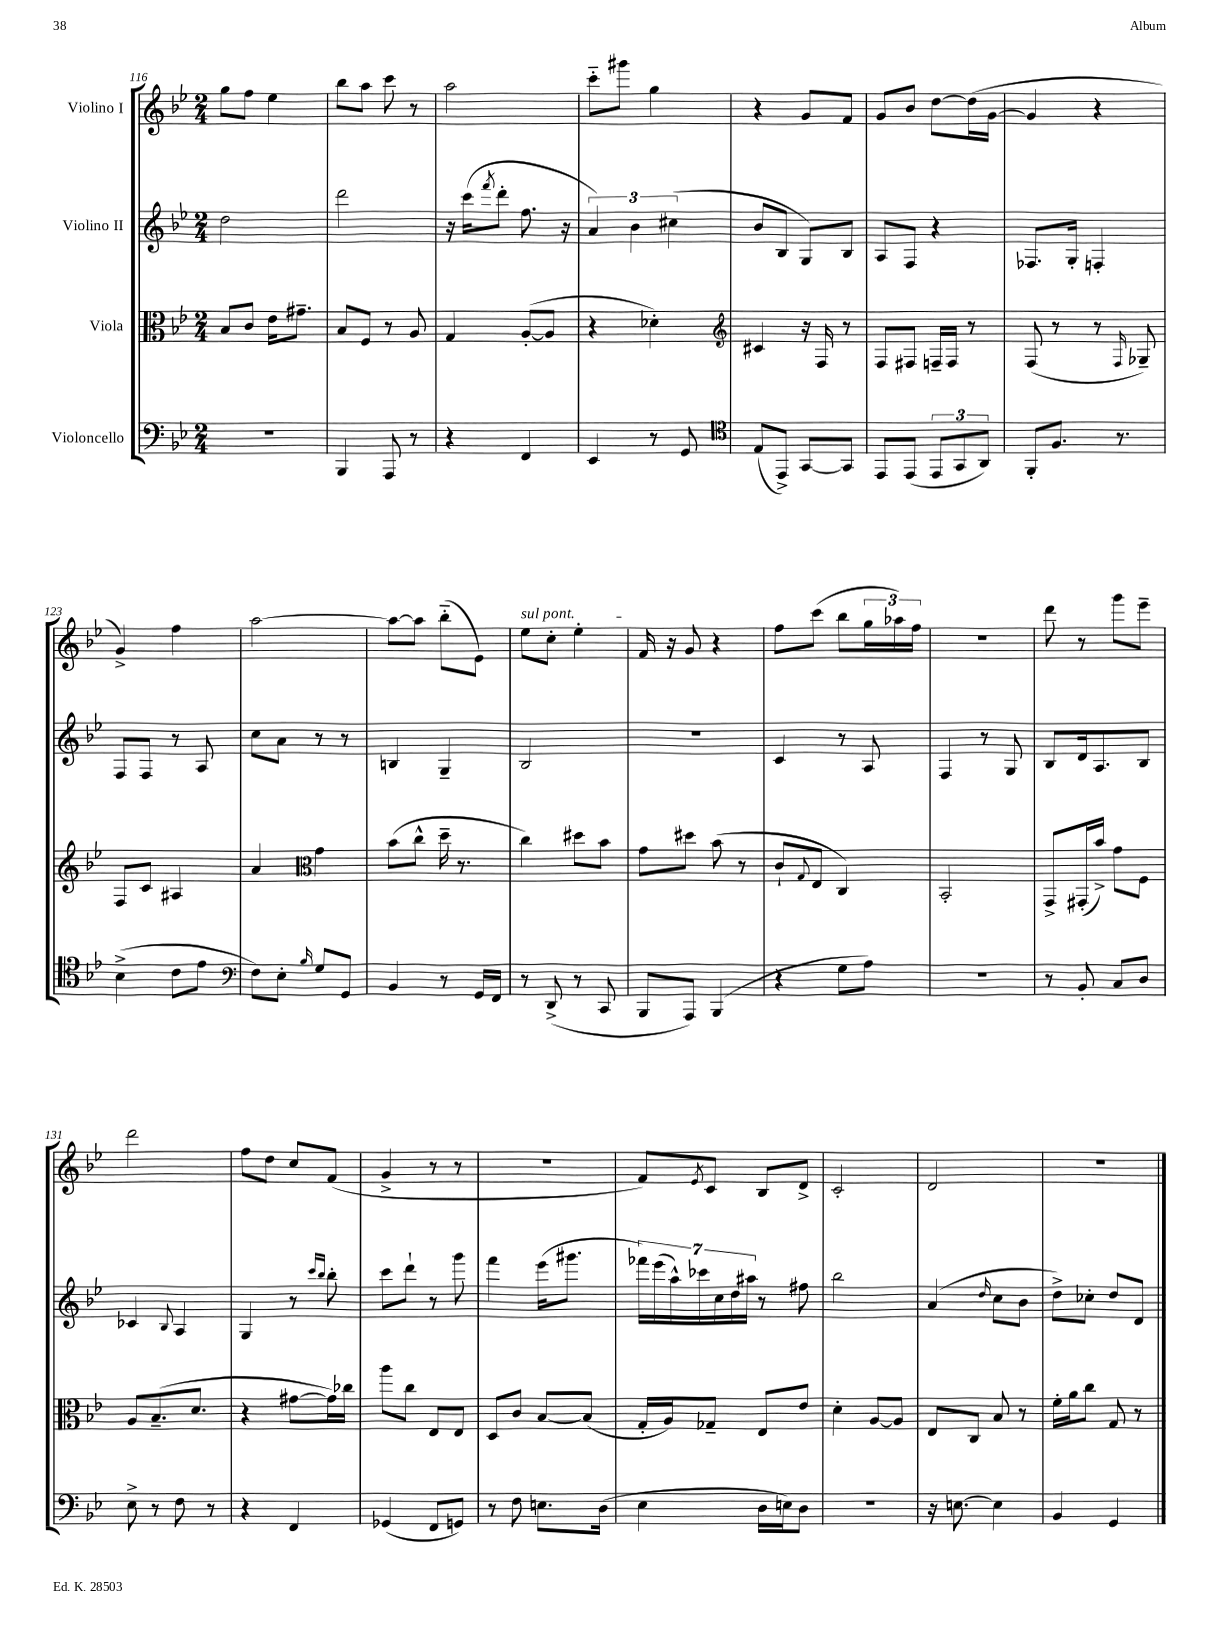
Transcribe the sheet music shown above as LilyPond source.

<<
\new StaffGroup <<
\new Staff = "s0" \with { instrumentName = "Violino I" } {
    \clef treble \key bes \major \numericTimeSignature \time 2/4
    g''8 f''8 ees''4 |
    bes''8 a''8 c'''8 r8 |
    a''2 |
    c'''8-_ gis'''8 g''4 |
    r4 g'8 f'8 |
    g'8 bes'8 d''8~ d''16( g'16~ |
    g'4 r4 |
    g'4->) f''4 |
    a''2~ |
    a''8~ a''8 bes''8-_( ees'8) |
    \once \override TextSpanner.bound-details.left.text = \markup { \italic "sul pont." } ees''8\startTextSpan c''8-. ees''4-. |
    f'16\stopTextSpan r16 g'8 r4 |
    f''8 c'''8( bes''8 \tuplet 3/2 { g''16 aes''16) f''16 } |
    r2 |
    d'''8 r8 g'''8 ees'''8-- |
    d'''2 |
    f''8 d''8 c''8 f'8( |
    g'4-> r8 r8 |
    r2 |
    f'8) \acciaccatura { ees'8 } c'8 bes8 d'8-> |
    c'2-. |
    d'2 |
    r2 \bar "|." |
}
\new Staff = "s1" \with { instrumentName = "Violino II" } {
    \clef treble \key bes \major \numericTimeSignature \time 2/4
    d''2 |
    d'''2 |
    r16 c'''16( \acciaccatura { f'''8 } d'''8-. f''8. r16 |
    \tuplet 3/2 { a'4) bes'4 cis''4( } |
    bes'8 bes8 g8) bes8 |
    a8 f8 r4 |
    fes8. g16-. f4-. |
    f8 f8 r8 a8 |
    c''8 a'8 r8 r8 |
    b4 g4-- |
    bes2 |
    r2 |
    c'4 r8 a8 |
    f4 r8 g8 |
    bes8 d'16 a8. bes8 |
    ces'4 \appoggiatura { bes8 } a4 |
    g4 r8 \grace { c'''16 bes''16 } bes''8-. |
    c'''8 d'''8-! r8 g'''8 |
    f'''4 ees'''16( gis'''8. |
    \tuplet 7/4 { fes'''16) ees'''16( a''16-^) ces'''16 c''16 d''16 ais''16 } r8 fis''8 |
    bes''2 |
    a'4( \grace { d''16 } c''8 bes'8 |
    d''8->) ces''8-. d''8 d'8 \bar "|." |
}
\new Staff = "s2" \with { instrumentName = "Viola" } {
    \clef alto \key bes \major \numericTimeSignature \time 2/4
    bes8 c'8 ees'16 gis'8.-- |
    bes8 f8 r8 a8 |
    g4 a8~-.( a8 |
    r4 des'4-.) |
    \clef treble cis'4 r16 f16 r8 |
    f8 fis8 f16-- f16 r8 |
    f8( r8 r8 \grace { f16 } ges8--) |
    f8 c'8 ais4 |
    a'4 \clef alto g'4 |
    bes'8( c''8-^ d''16-- r8. |
    c''4) dis''8 bes'8 |
    g'8 dis''8 bes'8( r8 |
    c'8-! \appoggiatura { g8 } ees8 c4) |
    bes,2-. |
    g,8-> gis,16-.( bes'16->) g'8 f8 |
    a8 bes8.--( d'8. |
    r4 gis'8~ gis'16) ces''16 |
    a''8 c''8 ees8 ees8 |
    d8 c'8 bes8~ bes8( |
    g16-. a16) ges8-- ees8 ees'8 |
    d'4-. a8~ a8 |
    ees8 c8 bes8 r8 |
    f'16-. a'16 c''8 g8 r8 \bar "|." |
}
\new Staff = "s3" \with { instrumentName = "Violoncello" } {
    \clef bass \key bes \major \numericTimeSignature \time 2/4
    R2 |
    bes,,4 a,,8 r8 |
    r4 f,4 |
    ees,4 r8 g,8 |
    \clef tenor ees8( ees,8->) g,8~ g,8 |
    ees,8 ees,8( \tuplet 3/2 { ees,8 g,8 a,8) } |
    f,8-. f8. r8. |
    bes4->( c'8 ees'8 |
    \clef bass f8) ees8-. \grace { bes16 } g8 g,8 |
    bes,4 r8 g,16 f,16 |
    r8 d,8->( r8 c,8 |
    bes,,8 a,,8) bes,,4( |
    r4 g8 a8) |
    r2 |
    r8 bes,8-. c8 d8 |
    ees8-> r8 f8 r8 |
    r4 f,4 |
    ges,4( f,8 g,8) |
    r8 f8 e8. d16( |
    ees4 d16 e16) d8 |
    R2 |
    r16 e8.~ e4 |
    bes,4 g,4 \bar "|." |
}
>>
>>
\layout { \context { \Score currentBarNumber = #116 } }
